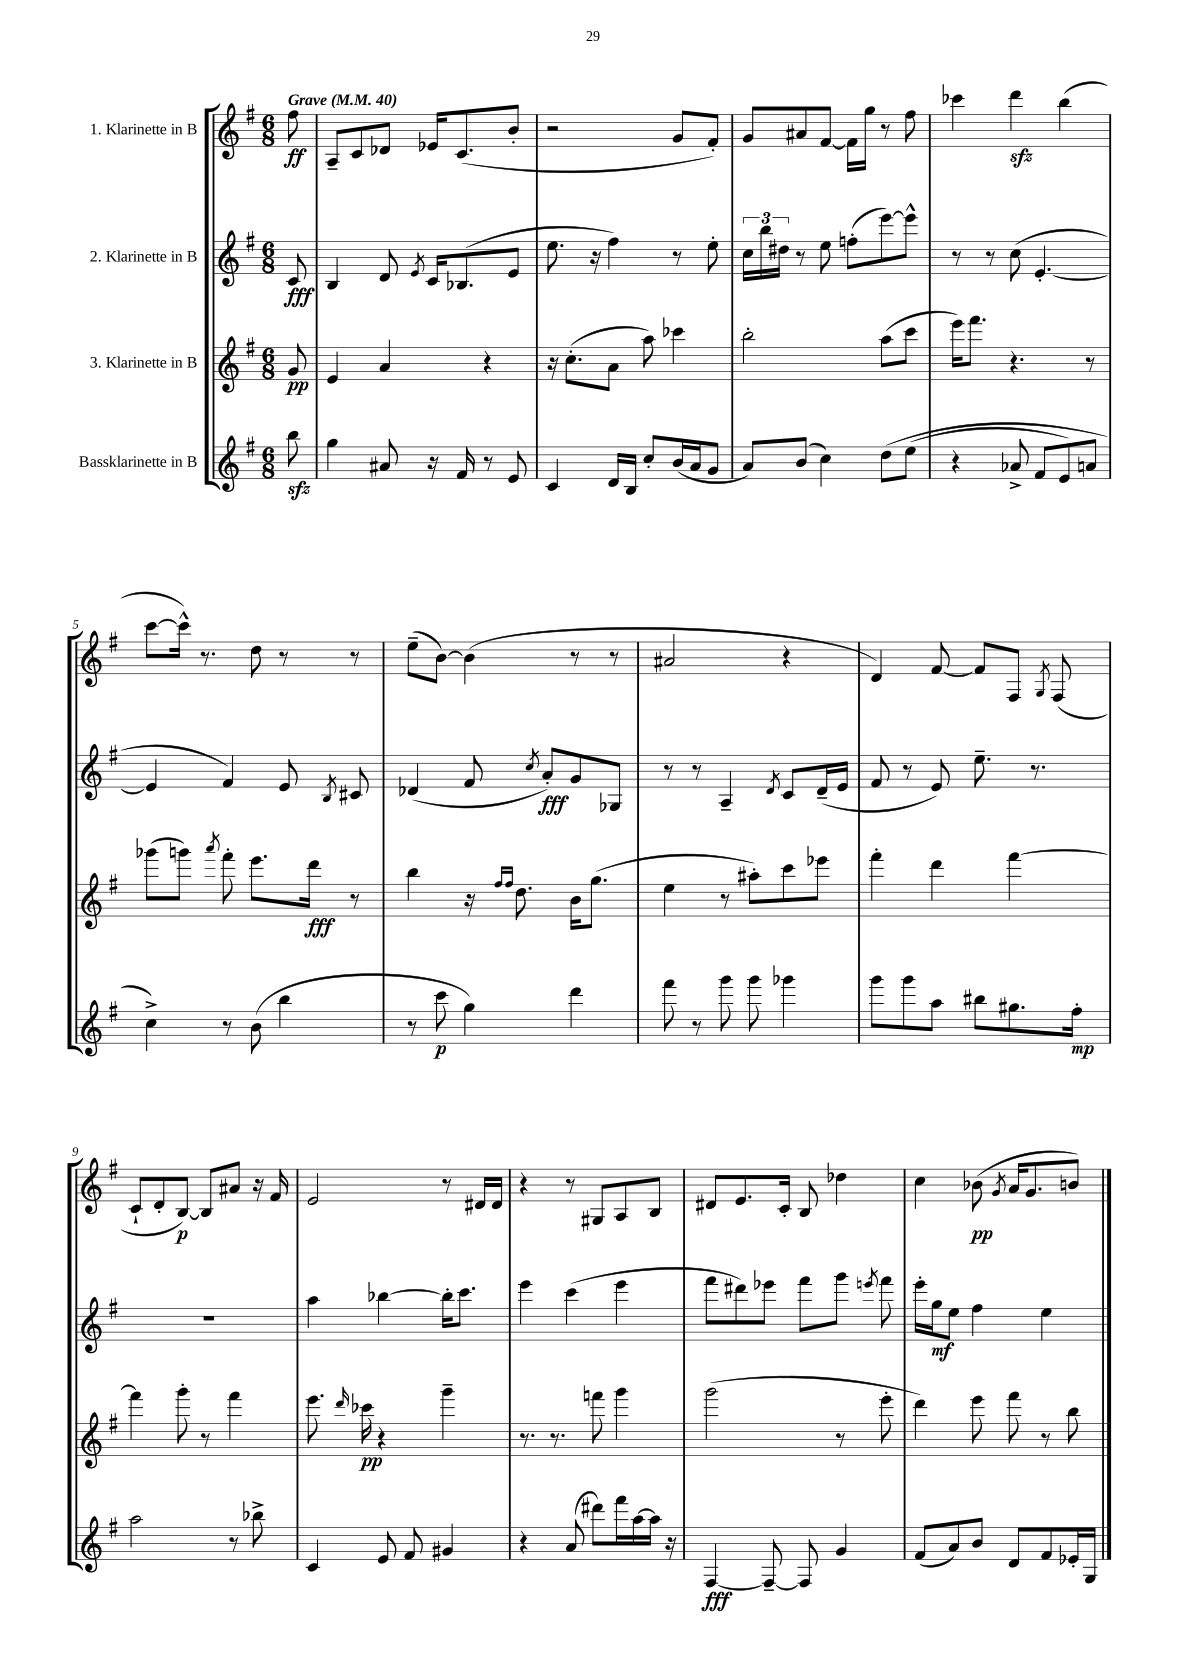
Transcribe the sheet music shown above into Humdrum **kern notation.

**kern	**dynam	**kern	**dynam	**kern	**dynam	**kern	**dynam
*part4	*part4	*part3	*part3	*part2	*part2	*part1	*part1
*staff4	*staff4	*staff3	*staff3	*staff2	*staff2	*staff1	*staff1
*I"Bassklarinette in B	*	*I"3. Klarinette in B	*	*I"2. Klarinette in B	*	*I"1. Klarinette in B	*
*clefG2	*	*clefG2	*	*clefG2	*	*clefG2	*
*k[f#]	*	*k[f#]	*	*k[f#]	*	*k[f#]	*
*M6/8	*	*M6/8	*	*M6/8	*	*M6/8	*
*MM40	*	*MM40	*	*MM40	*	*MM40	*
=	=	=	=	=	=	=	=
!	!	!	!	!	!	!LO:TX:a:B:t=Grave	!
8bbzz\	.	8g/	pp	8c/	fff	8ff#\	ff
=1	=1	=1	=1	=1	=1	=1	=1
4gg\	.	4e/	.	4B/	.	8A~/L	.
.	.	.	.	.	.	8c/	.
8a#X/	.	4a/	.	8d/	.	8d-X/J	.
.	.	.	.	8qe/	.	.	.
16r	.	.	.	16c/KL	.	16e-X/KL	.
16f#/	.	.	.	(8.B-X/	.	(8.c/	.
8r	.	4r	.	.	.	.	.
8e/	.	.	.	8e/J	.	8b'/J	.
=2	=2	=2	=2	=2	=2	=2	=2
4c/	.	16r	.	8.ee\	.	2r	.
.	.	(8.cc'\L	.	.	.	.	.
.	.	.	.	16r	.	.	.
16d/LL	.	8a\J	.	4ff#\)	.	.	.
16B/JJ	.	.	.	.	.	.	.
8cc'/L	.	8aa\)	.	.	.	.	.
(16b/L	.	4ccc-X\	.	8r	.	8g/L	.
16a/J	.	.	.	.	.	.	.
8g/J	.	.	.	8ee'\	.	8f#'/J)	.
=3	=3	=3	=3	=3	=3	=3	=3
8a/L)	.	2bb'\	.	24cc\LL	.	8g/L	.
.	.	.	.	24bb\	.	.	.
.	.	.	.	24dd#X\JJ	.	.	.
(8b/J	.	.	.	8r	.	8a#X/	.
4cc\)	.	.	.	8ee\	.	[8f#/J	.
.	.	.	.	(8ffn'\L	.	16f#\LL]	.
.	.	.	.	.	.	16gg\JJ	.
(8dd\L	.	(8aa\L	.	[8eee\)	.	8r	.
(8ee\J	.	8ccc\J	.	8eee^^\J]	.	8ff#\	.
=4	=4	=4	=4	=4	=4	=4	=4
4r	.	16eee\KL)	.	8r	.	4ccc-X\	.
.	.	8.fff#\J	.	.	.	.	.
.	.	.	.	8r	.	.	.
8a-X^/	.	4.r	.	(8cc\	.	4dddzz\	.
8f#/L	.	.	.	[4.e'/	.	.	.
8e/)	.	.	.	.	.	(4bb\	.
8an/J	.	8r	.	.	.	.	.
!!LO:LB:g=z
=5	=5	=5	=5	=5	=5	=5	=5
4cc^\)	.	(8ggg-X\L	.	4e/]	.	[8ccc\L	.
.	.	8gggn\J)	.	.	.	16ccc^^\Jk])	.
.	.	.	.	.	.	8.r	.
.	.	8qaaa/	.	.	.	.	.
8r	.	8fff#'\	.	4f#/)	.	.	.
(8b\	.	8.eee\L	.	.	.	8dd\	.
4bb\	.	.	.	8e/	.	8r	.
.	.	16ddd\Jk	fff	.	.	.	.
.	.	.	.	8qB/	.	.	.
.	.	8r	.	8c#X/	.	8r	.
=6	=6	=6	=6	=6	=6	=6	=6
8r	.	4bb\	.	(4d-X/	.	(8ee~\L	.
8ccc\	p	.	.	.	.	[8b\J)	.
4gg\)	.	16r	.	8f#/	.	(4b\]	.
.	.	16qqff#/LL	.	.	.	.	.
.	.	16qqff#/JJ	.	.	.	.	.
.	.	8.dd\	.	.	.	.	.
.	.	.	.	8qcc/	.	.	.
.	.	.	.	8a'/L)	fff	.	.
4ddd\	.	16b\KL	.	8g/	.	8r	.
.	.	(8.gg\J	.	.	.	.	.
.	.	.	.	8G-X/J	.	8r	.
=7	=7	=7	=7	=7	=7	=7	=7
8fff#\	.	4ee\	.	8r	.	2a#X/	.
8r	.	.	.	8r	.	.	.
8ggg\	.	8r	.	4A~/	.	.	.
8ggg\	.	8aa#X'\L)	.	.	.	.	.
.	.	.	.	8qd/	.	.	.
4ggg-X\	.	8ccc\	.	8c/L	.	4r	.
.	.	8eee-X\J	.	(16d~/L	.	.	.
.	.	.	.	16e/JJ	.	.	.
=8	=8	=8	=8	=8	=8	=8	=8
8ggg\L	.	4fff#'\	.	8f#/	.	4d/)	.
8ggg\	.	.	.	8r	.	.	.
8aa\J	.	4ddd\	.	8e/)	.	[8f#/	.
8bb#X\L	.	.	.	8.ee~\	.	8f#/L]	.
8.gg#X\	.	[4fff#\	.	.	.	8F#/J	.
.	.	.	.	8.r	.	.	.
.	.	.	.	.	.	8qG/	.
.	.	.	.	.	.	(8F#/	.
16ff#'\Jk	mp	.	.	.	.	.	.
!!LO:LB:g=z
=9	=9	=9	=9	=9	=9	=9	=9
2aa\	.	4fff#\]	.	2.r	.	8c`/L	.
.	.	.	.	.	.	8d'/	.
.	.	8ggg'\	.	.	.	[8B/J)	p
.	.	8r	.	.	.	8B/L]	.
8r	.	4fff#\	.	.	.	8a#X/J	.
8bb-X^\	.	.	.	.	.	16r	.
.	.	.	.	.	.	16f#/	.
=10	=10	=10	=10	=10	=10	=10	=10
4c/	.	8.eee\	.	4aa\	.	2e/	.
.	.	16qqddd/	.	.	.	.	.
.	.	16ccc-X\	pp	.	.	.	.
8e/	.	4r	.	[4bb-X\	.	.	.
8f#/	.	.	.	.	.	.	.
4g#X/	.	4ggg~\	.	16bb-'\KL]	.	8r	.
.	.	.	.	8.ccc\J	.	.	.
.	.	.	.	.	.	16d#X/LL	.
.	.	.	.	.	.	16d#/JJ	.
=11	=11	=11	=11	=11	=11	=11	=11
4r	.	8.r	.	4eee\	.	4r	.
.	.	8.r	.	.	.	.	.
(8a/	.	.	.	(4ccc\	.	8r	.
8ddd#X\L)	.	8fffn\	.	.	.	8G#X/L	.
16fff#\L	.	4ggg\	.	4eee\	.	8A/	.
[16aa\	.	.	.	.	.	.	.
16aa\JJ]	.	.	.	.	.	8B/J	.
16r	.	.	.	.	.	.	.
=12	=12	=12	=12	=12	=12	=12	=12
[4F#/	fff	(2ggg\	.	8fff#\L	.	8d#X/L	.
.	.	.	.	8ddd#X\)	.	8.e/	.
8F#~/_	.	.	.	8eee-X\J	.	.	.
.	.	.	.	.	.	16c'/Jk	.
8F#/]	.	.	.	8fff#\L	.	8B/	.
4g/	.	8r	.	8ggg\J	.	4dd-X\	.
.	.	.	.	8qeeen/	.	.	.
.	.	8eee'\	.	8fff#\	.	.	.
=13	=13	=13	=13	=13	=13	=13	=13
(8f#/L	.	4ddd\)	.	16eee'\LL	.	4cc\	.
.	.	.	.	16gg\J	mf	.	.
8a/)	.	.	.	8ee\J	.	.	.
8b/J	.	8eee\	.	4ff#\	.	(8b-X\	pp
.	.	.	.	.	.	8qg/	.
8d/L	.	8fff#\	.	.	.	16a/KL	.
.	.	.	.	.	.	8.g/	.
8f#/	.	8r	.	4ee\	.	.	.
16e-X'/L	.	8bb\	.	.	.	8bn/J)	.
16G/JJ	.	.	.	.	.	.	.
==	==	==	==	==	==	==	==
*-	*-	*-	*-	*-	*-	*-	*-
